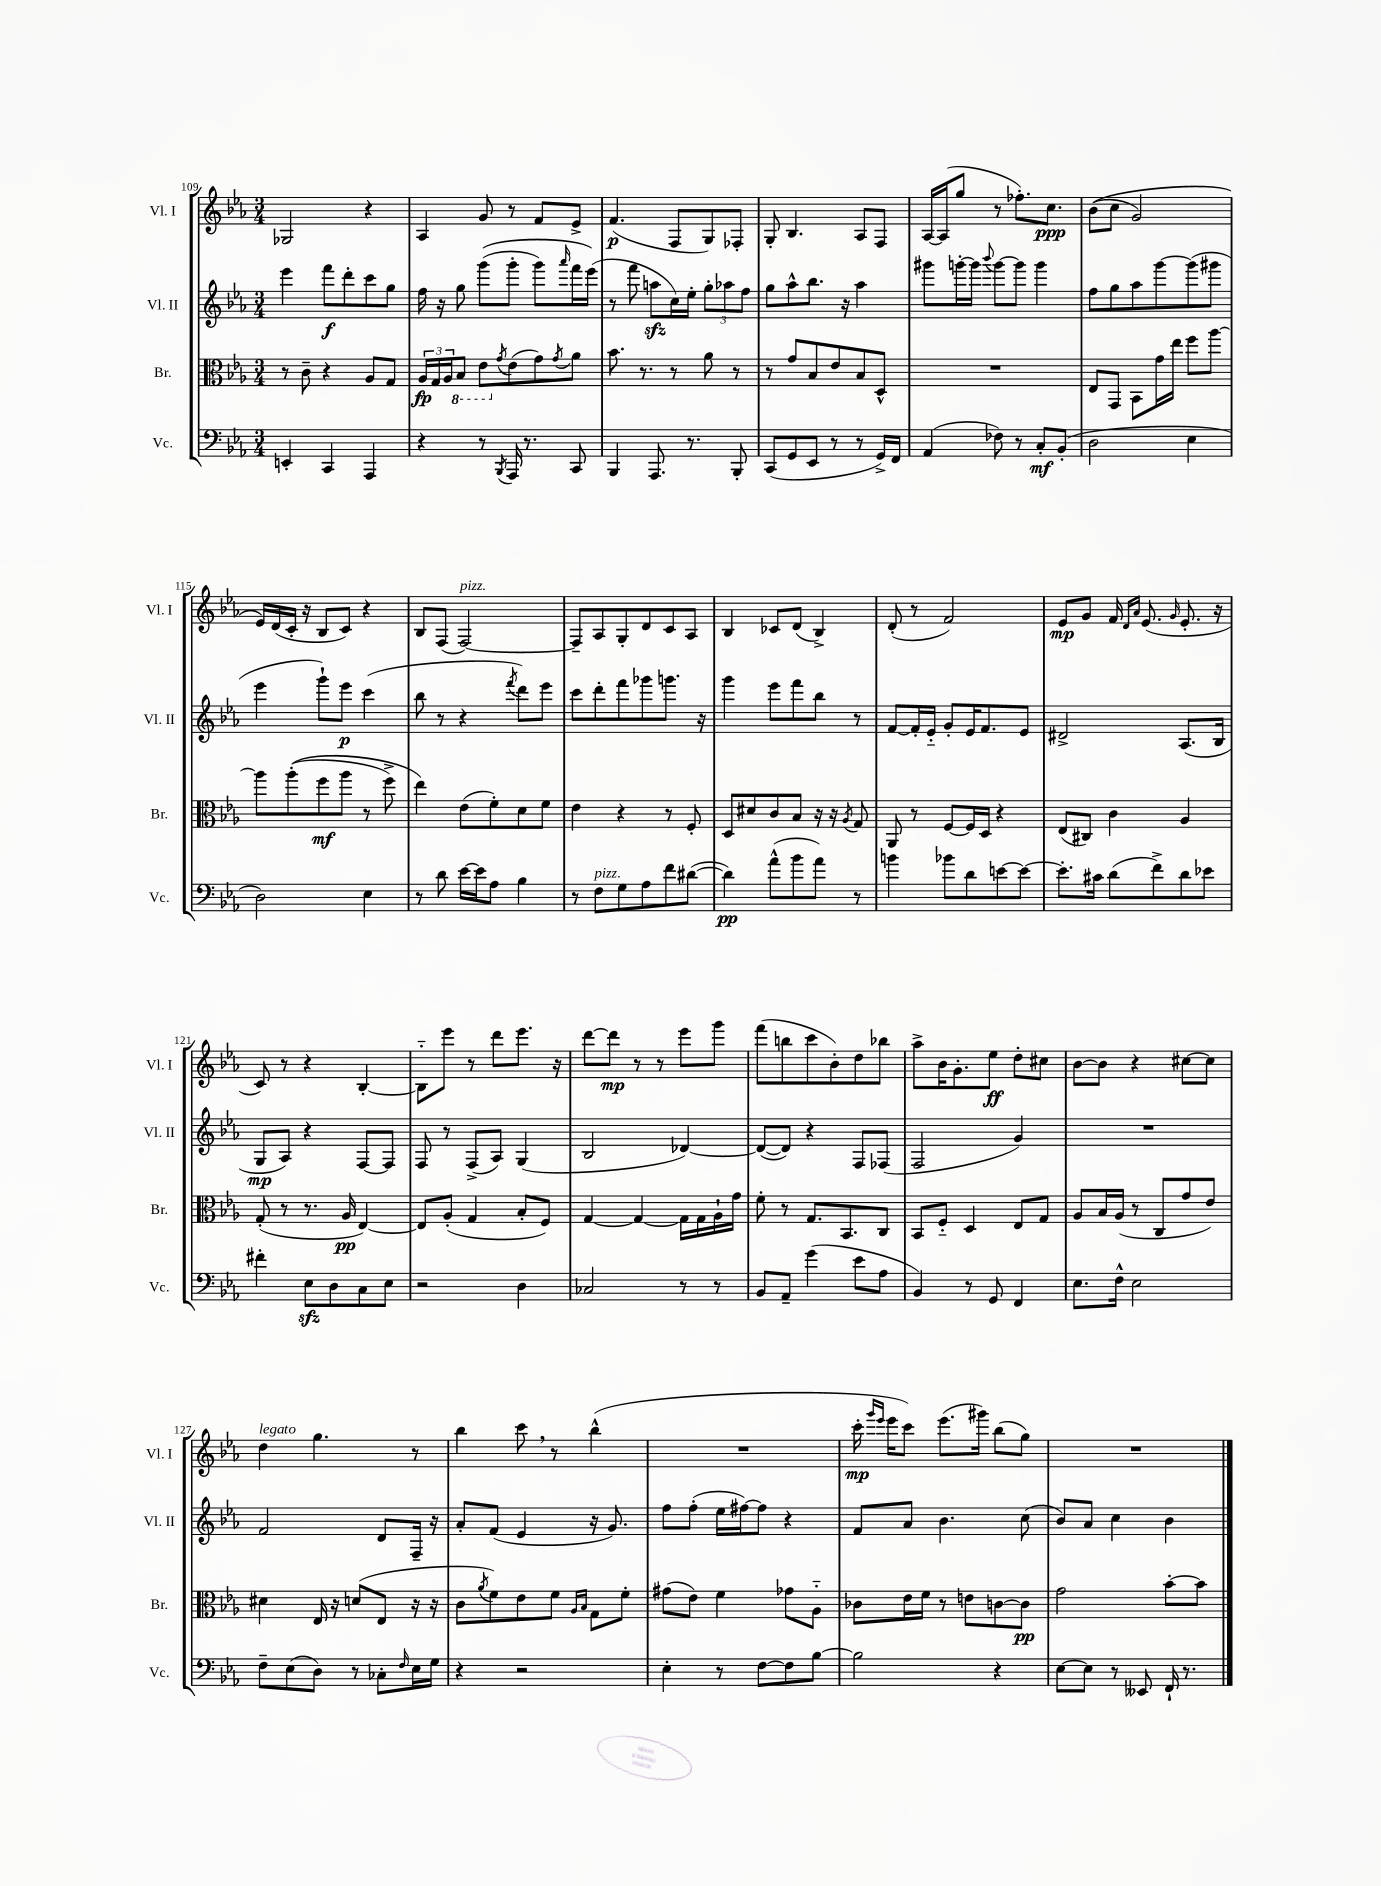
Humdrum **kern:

**kern	**kern	**kern	**kern
*staff4	*staff3	*staff2	*staff1
*clefF4	*clefC3	*clefG2	*clefG2
*k[b-e-a-]	*k[b-e-a-]	*k[b-e-a-]	*k[b-e-a-]
*M3/4	*M3/4	*M3/4	*M3/4
4EE'	8r	4eee-	2G-
.	8c~	.	.
4CC	4r	8fff	.
.	.	8ddd'	.
4AAA-	8A-	8ccc	4r
.	8G	8gg	.
=	=	=	=
4r	24A-	16ff	4A-
.	24G	.	.
.	.	16r	.
.	24A-	.	.
.	8BB-	8gg	.
8r	8E-	&((8ggg	8g
8qBBB-	8qg	.	.
16AAA-	(8e-	8ggg'	8r
8.r	.	.	.
.	8g)	8ggg)	8f
.	8qg	16qqaaa-	.
8CC	8a-	16fff	8e-^
.	.	(16eee-&)	.
=	=	=	=
4BBB-	8.b-	8r	(4.f
.	.	8fff	.
.	8.r	.	.
8.AAA-	.	8aa	.
.	8r	16cc)	8F
8.r	.	16ee-'	.
.	8a-	12gg'	8G)
.	.	12aa-	.
8BBB-'	8r	.	8F-'
.	.	12ff	.
=	=	=	=
(8CC	8r	8gg	8G'
8GG	8g	8aa-^^	4.B-
8EE-	8B-	8.bb-	.
8r	8e-	.	.
.	.	16r	.
8r	8B-	4aa-	8A-
16GG^)	8D^^	.	8F
16FF	.	.	.
=	=	=	=
(4AA-	2.r	8ggg#	[16A-
.	.	.	(16A-]
.	.	[16ggg'	8gg
.	.	16ggg]	.
.	.	8qqbbb-	.
8F-)	.	[8ggg	8r
8r	.	8ggg]	8.ff-')
8C'	.	4ggg	.
.	.	.	8.cc
(8BB-'	.	.	.
=	=	=	=
2D	8E-	8ff	&((8b-
.	8GG	8gg	8cc
.	8BB-	8aa-	2g)
.	16g	[8ggg	.
.	16ee-	.	.
4E-	8ff	(8ggg]	.
.	[8aa-	8ggg#	.
=	=	=	=
2D)	8aa-]	4eee-	16e-&)
.	.	.	(16d
.	&((8aa-'	.	16c'
.	.	.	16r
.	8ff	8ggg`)	8B-
.	8aa-	8eee-	8c)
4E-	8r	(4ccc	4r
.	8ff^)	.	.
=	=	=	=
8r	4ee-&)	8bb-	8B-
8d	.	8r	(8F
[16e-	(8e-	4r	[2F)
16e-]	.	.	.
8A-	8f')	.	.
.	.	8qfff	.
4B-	8d	8ddd)	.
.	8f	8eee-	.
=	=	=	=
8r	4e-	8ccc	8F~]
8F	.	8ddd'	8A-
8G	4r	8fff	8G'
8A-	.	8ggg-	8d
8f	8r	8.ggg	8c
([8d#	8F'	.	8A-
.	.	16r	.
=	=	=	=
4d#])	8D	4ggg	4B-
.	8d#	.	.
(8a-^^	8c	8eee-	8c-
8b-	8B-	8fff	(8d
8a-)	16r	8bb-	4B-^)
.	16r	.	.
.	8qA-	.	.
8r	8G	8r	.
=	=	=	=
4b	8AA-	[8f	(8d'
.	8r	16f']	8r
.	.	16e-'~	.
8b-	[8F	8g'	2f)
8d	16F]	16e-	.
.	16D	8.f	.
[8e	4r	.	.
8e_	.	8e-	.
=	=	=	=
8.e']	(8E-	2d#^	8e-
.	8C#)	.	8g
16c#	.	.	.
(8d	4c	.	16f
.	.	.	16qqd
.	.	.	16qqa-
.	.	.	(8.e-
8f^)	.	.	.
.	.	.	16qqg
8d	4A-	(8.A-	8.e-'
8e-	.	.	.
.	.	16B-	16r
=	=	=	=
4f#'	(8G'	8G	8c)
.	8r	8A-)	8r
8E-	8.r	4r	4r
8D	.	.	.
.	16A-	.	.
8C	[4E-)	[8F	[4B-'
8E-	.	8F]	.
=	=	=	=
2r	8E-]	8F	8B-'~]
.	(8A-'	8r	8eee-
.	4G	(8F^	8r
.	.	8A-)	8ddd
4D	8B-'	(4G	8.eee-
.	8F)	.	.
.	.	.	16r
=	=	=	=
2C-	[4G	2B-	[8ddd
.	.	.	8ddd]
.	4G_	.	8r
.	.	.	8r
8r	16G]	[4d-)	8eee-
.	16G	.	.
8r	16A-`	.	8ggg
.	16g	.	.
=	=	=	=
8BB-	8f'	(8d-_	(8fff
8AA-~	8r	8d-])	8bb
(4g	8.G	4r	8ccc
.	.	.	8b-')
.	8.BB-	.	.
8e-	.	8F	8dd
8A-	8C	(8F-	8bb-
=	=	=	=
4BB-)	8BB-	2F	8aa-^
.	8F'~	.	16b-
.	.	.	8.g'
8r	4D	.	.
8GG	.	.	8ee-
4FF	8E-	4g)	8dd'
.	8G	.	8cc#
=	=	=	=
8.E-	8A-	2.r	[8b-
.	16B-	.	8b-]
16F^^	(16A-	.	.
2E-	8r	.	4r
.	8C	.	.
.	8g	.	[8cc#
.	8e-)	.	8cc#]
=	=	=	=
8F~	4d#	2f	4dd
(8E-	.	.	.
8D)	16E-	.	4.gg
.	16r	.	.
8r	(8d	.	.
8C-'	8E-	8d	.
16qqF	.	.	.
16E-	16r	16F~	8r
16G	16r	16r	.
=	=	=	=
4r	8c	8a-'	4bb-
.	8qa-	.	.
.	8f)	(8f	.
2r	8e-	4e-	8ccc
.	8f	.	8r
.	16qqA-	.	.
.	16qqB-	.	.
.	8G	16r	(4bb-^^
.	.	8.g)	.
.	8f'	.	.
=	=	=	=
4E-'	(8g#	8ff	2.r
.	8e-)	(8ff'	.
8r	4f	16ee-	.
.	.	[16ff#)	.
[8F	.	8ff#]	.
8F]	8g-	4r	.
[8B-	8A-'~	.	.
=	=	=	=
2B-]	8c-	8f	16ccc'
.	.	.	16qqggg
.	.	.	16qqeee-
.	.	.	16eee-
.	16e-	8a-	8ccc)
.	16f	.	.
.	8r	4.b-	(8.eee-
.	8e	.	.
.	.	.	16ggg#)
4r	[8c	.	(8bb-
.	8c]	(8cc	8gg)
=	=	=	=
[8E-	2g	8b-)	2.r
8E-]	.	8a-	.
8r	.	4cc	.
8EE--	.	.	.
16FF`	[8b-'	4b-	.
8.r	.	.	.
.	8b-]	.	.
==	==	==	==
*-	*-	*-	*-
